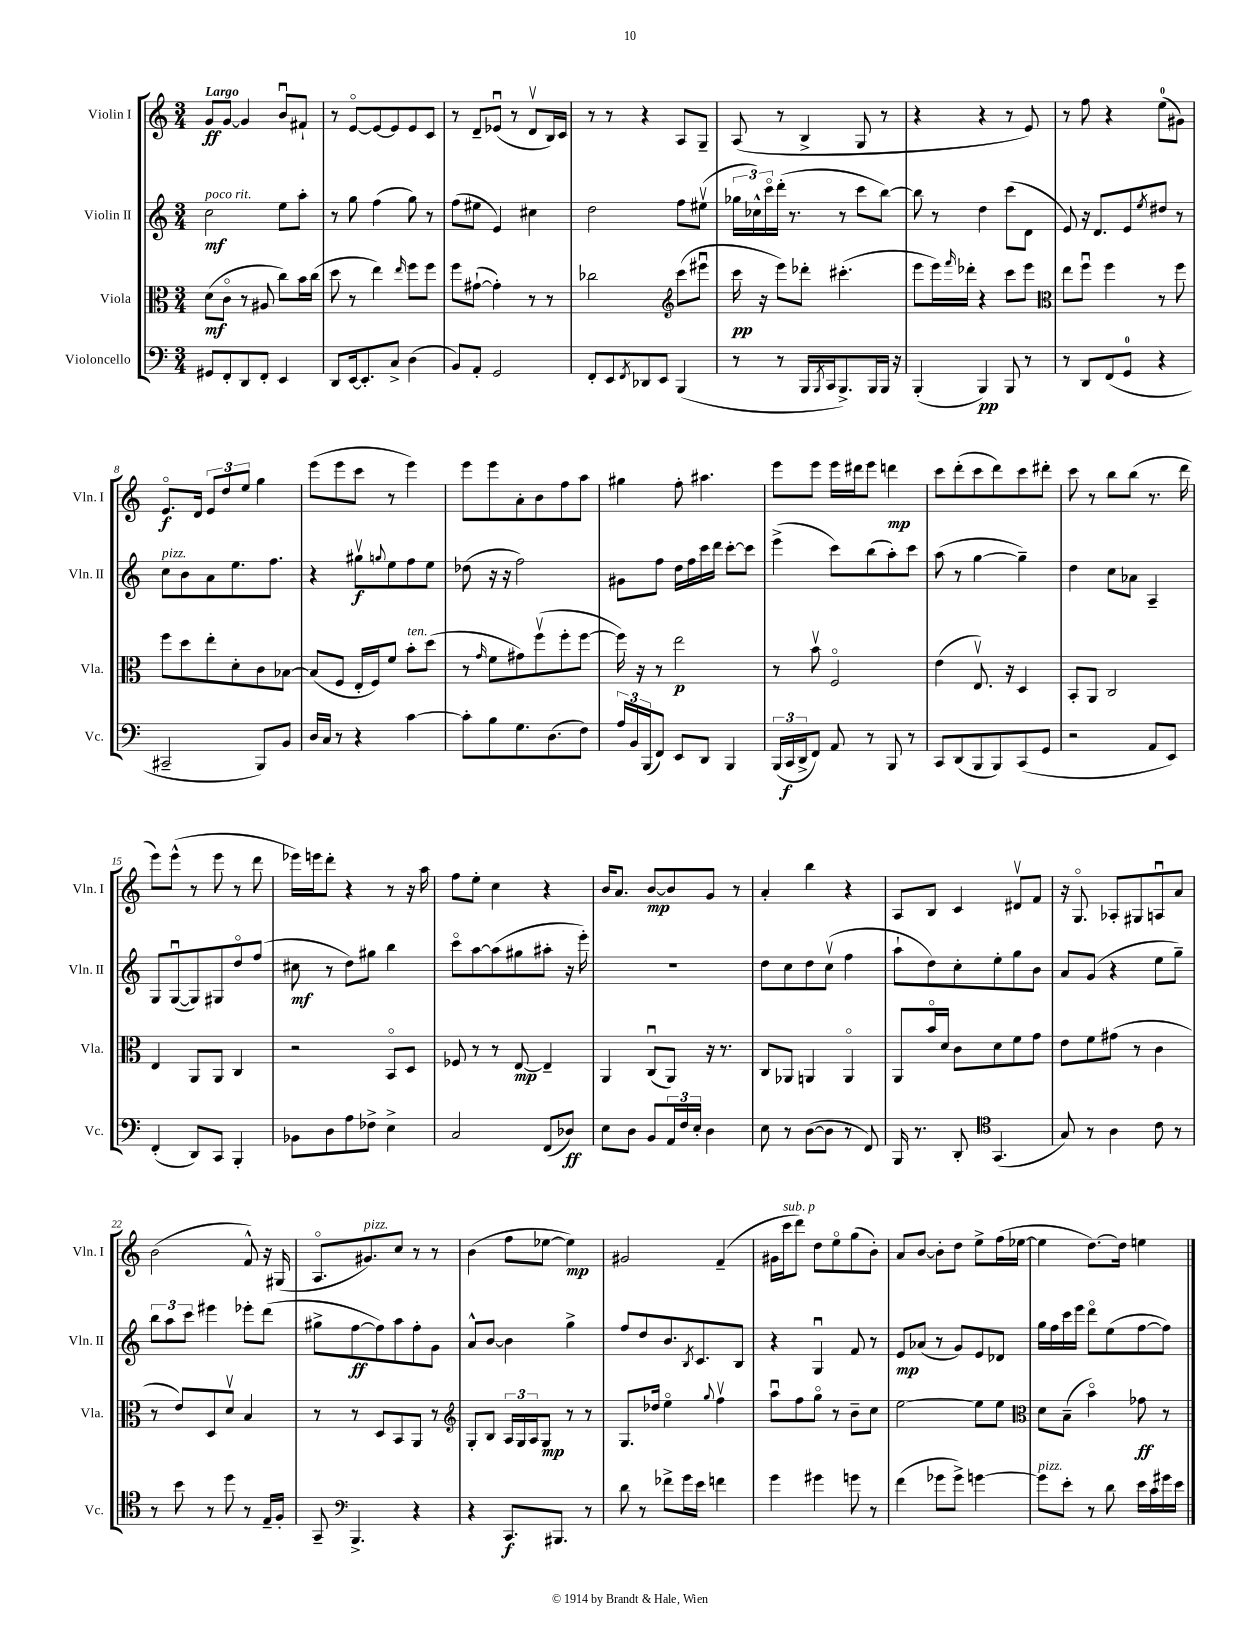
<<
\new StaffGroup <<
\new Staff = "s0" \with { instrumentName = "Violin I" shortInstrumentName = "Vln. I" } {
    \clef treble \key c \major \numericTimeSignature \time 3/4 \tempo "Largo"
    g'8\ff g'8~ g'4 b'8\downbow fis'8-! |
    r8 e'8~\flageolet e'8~ e'8 e'8 c'8 |
    r8 d'8-- ees'8\downbow( r8 d'8\upbow b16) c'16 |
    r8 r8 r4 a8 g8-- |
    a8( r8 b4-> g8 r8 |
    r4 r4 r8 e'8) |
    r8 f''8 r4 e''8-0( gis'8) |
    e'8.\flageolet\f d'16 \tuplet 3/2 { e'8 d''8 e''8 } g''4 |
    e'''8( e'''8 c'''8 r8 e'''4) |
    e'''8 e'''8 a'8-. b'8 f''8 a''8 |
    gis''4 f''8-. ais''4. |
    e'''8 e'''8 e'''16 dis'''16 e'''8 d'''4\mp |
    c'''8 d'''8-.( c'''8 d'''8) c'''8 dis'''8-. |
    c'''8 r8 b''8 b''8( r8. d'''16 |
    e'''8) e'''8-^( r8 e'''8 r8 d'''8 |
    ees'''16) e'''16 d'''8-. r4 r8 r16 a''16 |
    f''8 e''8-. c''4 r4 |
    b'16 a'8. b'8~\mp b'8 g'8 r8 |
    a'4-. b''4 r4 |
    a8 b8 c'4 dis'8\upbow f'8 |
    r16 g8.\flageolet aes8-. gis8 a8\downbow a'8 |
    b'2( f'8-^) r16 gis16( |
    a8.\flageolet gis'8.^\markup { \italic "pizz." }) c''8 r8 r8 |
    b'4( f''8 ees''8~ ees''4\mp) |
    gis'2 f'4--( |
    gis'16 c'''16^\markup { \italic "sub. p" } d'''8) d''8 e''8\flageolet g''8( b'8-.) |
    a'8 b'8~ b'8-. d''8 e''8-> f''16( ees''16~ |
    ees''4 d''8.~) d''16 e''4 \bar "|." |
}
\new Staff = "s1" \with { instrumentName = "Violin II" shortInstrumentName = "Vln. II" } {
    \clef treble \key c \major \numericTimeSignature \time 3/4
    c''2\mf^\markup { \italic "poco rit." } e''8 a''8-. |
    r8 g''8 f''4( g''8) r8 |
    f''8( eis''8 e'4) cis''4 |
    d''2 f''8 eis''8\upbow( |
    \tuplet 3/2 { ges''16 ces''16-^) c'''16\flageolet } d'''16-.( r8. r8 c'''8 b''8~) |
    b''8 r8 d''4 c'''8( d'8 |
    e'8) r16 d'8. e'8 \acciaccatura { e''8 } dis''8 r8 |
    c''8^\markup { \italic "pizz." } b'8 a'8 e''8. f''8. |
    r4 gis''8\upbow\f \appoggiatura { g''8 } e''8 f''8 e''8 |
    des''8( r16 r16 f''2) |
    gis'8 f''8 d''16 f''16 c'''16 d'''16 c'''8~-. c'''8 |
    e'''4->( c'''8) b''8( a''8-.) c'''8 |
    a''8( r8 g''4~ g''4--) |
    d''4 c''8 aes'8 a4-- |
    g8 g8~\downbow( g8) gis8 d''8\flageolet f''8( |
    cis''8\mf r8 d''8) gis''8 b''4 |
    c'''8\flageolet a''8~ a''8( gis''8 ais''8-. r16 e'''16-.) |
    R2. |
    d''8 c''8 d''8 c''8\upbow( f''4 |
    a''8-! d''8) c''8-. e''8-. g''8 b'8 |
    a'8 g'8( r4 e''8 g''8--) |
    \tuplet 3/2 { b''8 a''8 c'''8 } eis'''4 ees'''8-. d'''8( |
    gis''8-> f''8~\ff f''8) a''8 f''8-. g'8 |
    a'8-^ b'8~ b'4 g''4-> |
    f''8 d''8 b'8. \acciaccatura { b8 } c'8. b8 |
    r4 g4\downbow f'8 r8 |
    e'8\mp aes'8( r8 g'8) e'8 des'8 |
    g''16 f''16 c'''16 e'''16 d'''8\flageolet e''8( f''8~ f''8) \bar "|." |
}
\new Staff = "s2" \with { instrumentName = "Viola" shortInstrumentName = "Vla." } {
    \clef alto \key c \major \numericTimeSignature \time 3/4
    d'8\mf( c'8\flageolet r8 ais8 c''8) b'16 c''16( |
    d''8 r8 e''4) \grace { e''16 } f''8 f''8 |
    f''8 gis'8~-!( gis'4-.) r8 r8 |
    ces''2 \clef treble c'''8( eis'''8\downbow |
    c'''16\pp r16 e'''8) des'''8-. cis'''4.-.( |
    e'''8 e'''16) \grace { f'''16 } des'''16-. r4 c'''8 e'''8 |
    \clef alto e''8 f''8\downbow f''4 r8 f''8 |
    f''8 d''8 e''8-. d'8-. c'8 bes8~ |
    bes8( f8 e16-. f16) f'8 b'8-.^\markup { \italic "ten." } d''8( |
    r8 \grace { g'16 } f'8 gis'8) f''8\upbow( f''8-. f''8~ |
    f''16) r16 r8 e''2\p |
    r8 b'8\upbow f2\flageolet |
    e'4( e8.\upbow) r16 d4 |
    b,8-. a,8 c2 |
    e4 a,8 a,8 c4 |
    r2 b,8\flageolet d8 |
    fes8 r8 r8 e8~\mp e4-- |
    a,4 c8\downbow( a,8) r16 r8. |
    c8 aes,8 a,4 a,4\flageolet |
    a,8 b'16\flageolet d'16 c'8 d'8 f'8 g'8 |
    e'8 f'8 gis'8( r8 c'4 |
    r8 e'8) d8 d'8\upbow b4 |
    r8 r8 d8 b,8 a,8 r8 |
    \clef treble g8-. b8 \tuplet 3/2 { a16 g16 a16 } g8\mp r8 r8 |
    g8. des''16 e''4\flageolet \appoggiatura { g''8 } f''4\upbow |
    a''8\downbow f''8 g''8\flageolet r8 b'8-- c''8 |
    e''2~ e''8 e''8 |
    \clef alto d'8 b8--( b'4\flageolet) ges'8\ff r8 \bar "|." |
}
\new Staff = "s3" \with { instrumentName = "Violoncello" shortInstrumentName = "Vc." } {
    \clef bass \key c \major \numericTimeSignature \time 3/4
    gis,8 f,8-. d,8 f,8-. e,4 |
    d,8 e,16~ e,8.-. c8-> d4( |
    b,8) a,8-. g,2 |
    f,8-. e,8 \acciaccatura { f,8 } des,8 e,8 b,,4( |
    r8 r8 b,,16 \acciaccatura { b,,8 } c,16 b,,8.->) b,,16 b,,16 r16 |
    b,,4-.( b,,4\pp) b,,8 r8 |
    r8 d,8 f,8( g,8-0 r4 |
    cis,2-- b,,8) b,8 |
    d16 c16 r8 r4 c'4~ |
    c'8-. b8 g8. d8.( f8) |
    \tuplet 3/2 { a16 b,16 b,,16( } f,8) e,8 d,8 b,,4 |
    \tuplet 3/2 { b,,16( c,16\f d,16-> } f,8) a,8 r8 b,,8 r8 |
    c,8 d,8( b,,8 b,,8) c,8( g,8 |
    r2 a,8 e,8) |
    f,4-.( d,8) c,8 b,,4-. |
    bes,8 d8 a8 fes8-> e4-> |
    c2 f,8( des8\ff) |
    e8 d8 b,8 \tuplet 3/2 { a,16 f16 e16-. } d4 |
    e8 r8 d8~( d8 r8 f,8) |
    b,,16 r8. d,8-. \clef tenor g,4.( |
    g8) r8 a4 c'8 r8 |
    r8 b'8 r8 d''8 r8 e16-- f16-. |
    g,8-- \clef bass b,,4.-> r4 |
    r4 c,8.\f bis,,8. r8 |
    d'8 r8 fes'8-> g'16 e'16 f'4 |
    g'4 gis'4 g'8 r8 |
    f'4( ges'8 ges'8->) g'4~ |
    g'8^\markup { \italic "pizz." } e'8-. r8 d'8 e'16 c'16 gis'16 e'16 \bar "|." |
}
>>
>>
